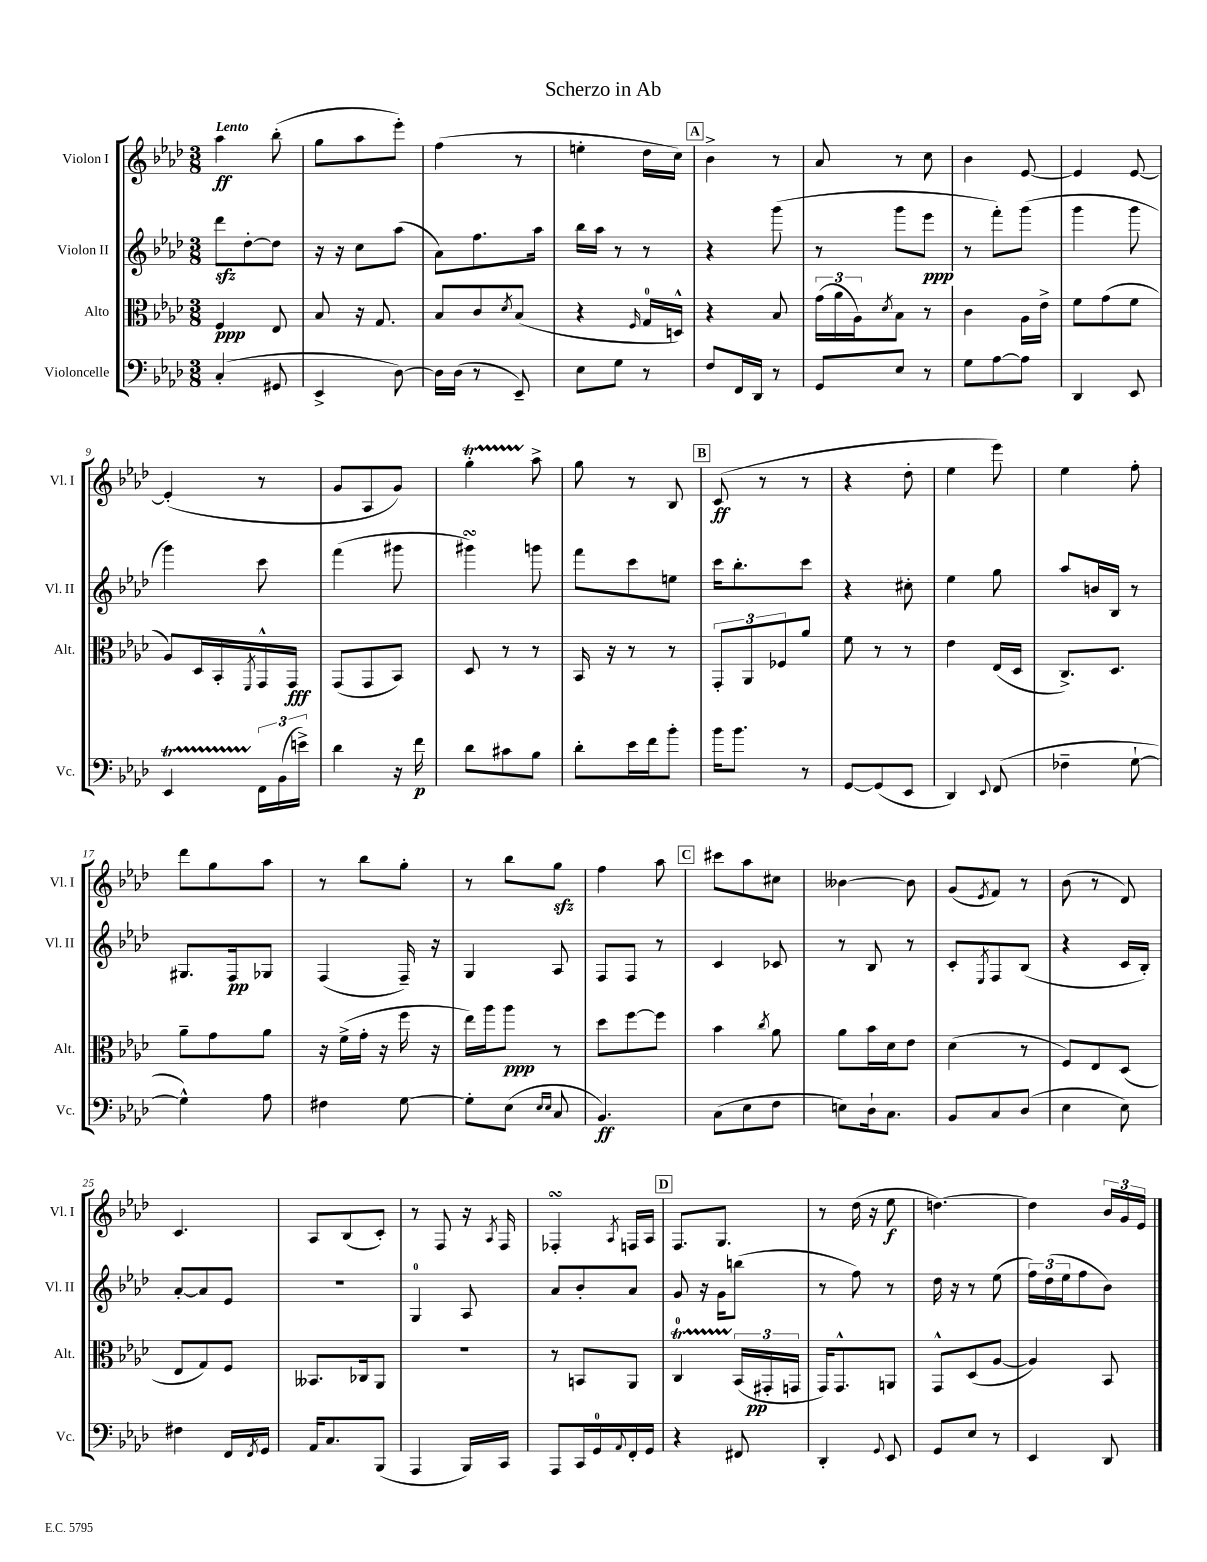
\header { title = "Scherzo in Ab" }
<<
\new StaffGroup <<
\new Staff = "s0" \with { instrumentName = "Violon I" shortInstrumentName = "Vl. I" } {
    \clef treble \key aes \major \numericTimeSignature \time 3/8 \tempo "Lento"
    aes''4\ff bes''8-.( |
    g''8 aes''8 ees'''8-.) |
    f''4( r8 |
    e''4-. des''16 c''16) |
    \mark \markup { \box "A" } bes'4-> r8 |
    aes'8 r8 c''8 |
    bes'4 ees'8~ |
    ees'4 ees'8~ |
    ees'4-.( r8 |
    g'8 aes8 g'8) |
    g''4-.\startTrillSpan aes''8->\stopTrillSpan |
    g''8 r8 bes8 |
    \mark \markup { \box "B" } c'8\ff( r8 r8 |
    r4 des''8-. |
    ees''4 ees'''8) |
    ees''4 f''8-. |
    des'''8 g''8 aes''8 |
    r8 bes''8 g''8-. |
    r8 bes''8 g''8\sfz |
    f''4 aes''8 |
    \mark \markup { \box "C" } cis'''8 aes''8 cis''8 |
    beses'4~ beses'8 |
    g'8( \acciaccatura { ees'8 } f'8) r8 |
    bes'8( r8 des'8) |
    c'4. |
    aes8 bes8( c'8-.) |
    r8 f8 r16 \acciaccatura { aes8 } f16 |
    fes4-.\turn \acciaccatura { aes8 } f16 aes16 |
    \mark \markup { \box "D" } f8. g8. |
    r8 des''16( r16 ees''8\f |
    d''4.~) |
    d''4 \tuplet 3/2 { bes'16 g'16 ees'16 } \bar "|." |
}
\new Staff = "s1" \with { instrumentName = "Violon II" shortInstrumentName = "Vl. II" } {
    \clef treble \key aes \major \numericTimeSignature \time 3/8
    des'''8\sfz des''8~-. des''8 |
    r16 r16 c''8 aes''8( |
    aes'8) f''8. aes''16 |
    bes''16 aes''16 r8 r8 |
    \mark \markup { \box "A" } r4 g'''8( |
    r8 g'''8 ees'''8\ppp |
    r8 f'''8-.) g'''8( |
    g'''4 g'''8 |
    g'''4) c'''8 |
    f'''4( gis'''8 |
    gis'''4\turn) g'''8 |
    f'''8 c'''8 e''8 |
    \mark \markup { \box "B" } c'''16 bes''8.-. c'''8 |
    r4 cis''8-. |
    ees''4 g''8 |
    aes''8 b'16 bes16 r8 |
    gis8. f16\pp ges8 |
    f4( f16--) r16 |
    g4 aes8 |
    f8 f8 r8 |
    \mark \markup { \box "C" } c'4 ces'8 |
    r8 bes8 r8 |
    c'8-. \acciaccatura { ees8 } f8 bes8( |
    r4 c'16 bes16-.) |
    aes'8~-. aes'8 ees'8 |
    R4. |
    g4-0 aes8 |
    aes'8 bes'8-. aes'8 |
    \mark \markup { \box "D" } g'8 r16 g'16 b''8( |
    r8 f''8) r8 |
    des''16 r16 r8 ees''8( |
    \tuplet 3/2 { f''16) des''16( ees''16 } f''8 bes'8) \bar "|." |
}
\new Staff = "s2" \with { instrumentName = "Alto" shortInstrumentName = "Alt." } {
    \clef alto \key aes \major \numericTimeSignature \time 3/8
    f4\ppp ees8 |
    bes8 r16 g8. |
    bes8 c'8 \acciaccatura { des'8 } bes8( |
    r4 \grace { f16 } g16-0 d16-^) |
    \mark \markup { \box "A" } r4 bes8 |
    \tuplet 3/2 { g'16( aes'16 aes16) } \acciaccatura { des'8 } bes8 r8 |
    c'4 aes16 ees'16-> |
    f'8 g'8( f'8 |
    aes8) des16 bes,16-. \acciaccatura { f,8 } g,16-^ g,16\fff |
    g,8( g,8 bes,8) |
    des8 r8 r8 |
    bes,16 r16 r8 r8 |
    \mark \markup { \box "B" } \tuplet 3/2 { g,8-. aes,8 fes8 } aes'8 |
    f'8 r8 r8 |
    ees'4 ees16( des16 |
    c8.->) des8. |
    aes'8-- g'8 aes'8 |
    r16 f'16->( g'16-. r16 f''16 r16 |
    ees''16) aes''16 aes''8\ppp r8 |
    des''8 f''8~ f''8 |
    \mark \markup { \box "C" } bes'4 \acciaccatura { c''8 } aes'8 |
    aes'8 bes'16 des'16 ees'8 |
    des'4( r8 |
    f8) ees8 des8( |
    ees8 g8) f8 |
    beses,8. ces16 aes,8 |
    r4. |
    r8 b,8 aes,8 |
    \mark \markup { \box "D" } c4-0\startTrillSpan \tuplet 3/2 { bes,16\stopTrillSpan( gis,16-.\pp g,16 } |
    g,16) g,8.-^ a,8 |
    g,8-^ des8( aes8~ |
    aes4) bes,8 \bar "|." |
}
\new Staff = "s3" \with { instrumentName = "Violoncelle" shortInstrumentName = "Vc." } {
    \clef bass \key aes \major \numericTimeSignature \time 3/8
    c4-.( gis,8 |
    ees,4-> des8~) |
    des16 des16( r8 ees,8--) |
    ees8 g8 r8 |
    \mark \markup { \box "A" } f8 f,16 des,16 r8 |
    g,8 ees8 r8 |
    g8 aes8~ aes8 |
    des,4 ees,8 |
    ees,4\startTrillSpan \tuplet 3/2 { f,16\stopTrillSpan bes,16( e'16->) } |
    des'4 r16 f'16\p |
    des'8 cis'8 bes8 |
    des'8-. ees'16 f'16 bes'8-. |
    \mark \markup { \box "B" } bes'16 bes'8. r8 |
    g,8~ g,8( ees,8 |
    des,4) \appoggiatura { ees,8 } f,8( |
    fes4-- g8~-! |
    g4-^) aes8 |
    fis4 g8~ |
    g8-. ees8( \grace { ees16 ees16 } c8 |
    bes,4.\ff) |
    \mark \markup { \box "C" } c8( ees8 f8 |
    e8) des16-! c8. |
    bes,8 c8 des8( |
    ees4 ees8) |
    fis4 f,16 \acciaccatura { f,8 } g,16 |
    aes,16 c8. bes,,8( |
    aes,,4 bes,,16) c,16 |
    aes,,8 c,16 g,16-0 \appoggiatura { aes,8 } f,16-. g,16 |
    \mark \markup { \box "D" } r4 fis,8 |
    des,4-. \appoggiatura { g,8 } ees,8 |
    g,8 ees8 r8 |
    ees,4 des,8 \bar "|." |
}
>>
>>
